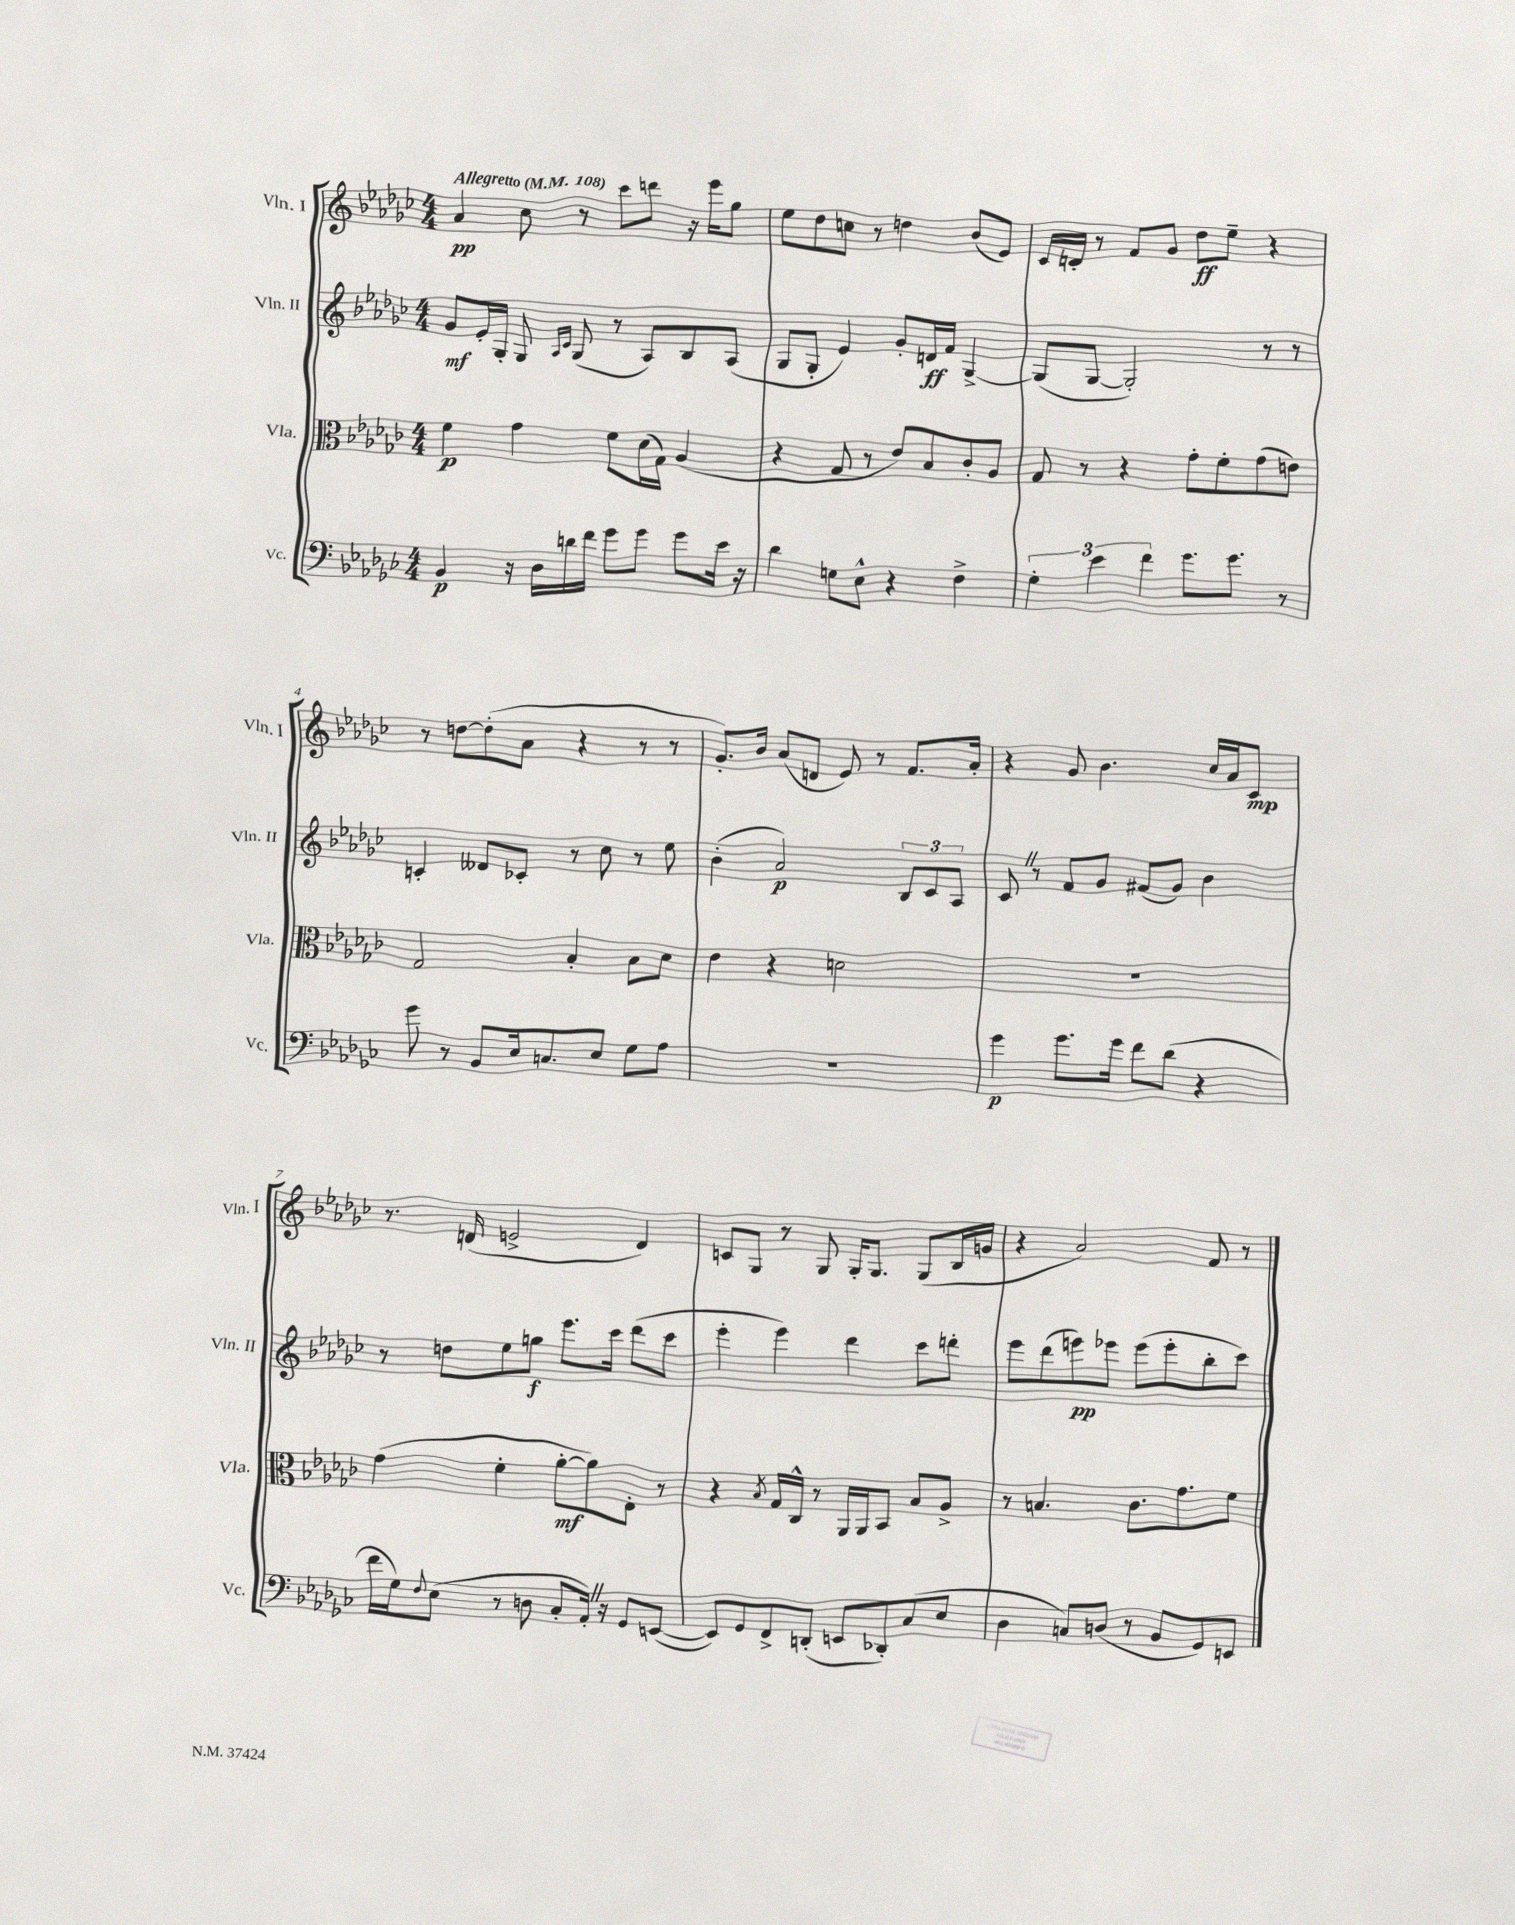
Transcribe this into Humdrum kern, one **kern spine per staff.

**kern	**kern	**kern	**kern
*staff4	*staff3	*staff2	*staff1
*clefF4	*clefC3	*clefG2	*clefG2
*k[b-e-a-d-g-c-]	*k[b-e-a-d-g-c-]	*k[b-e-a-d-g-c-]	*k[b-e-a-d-g-c-]
*M4/4	*M4/4	*M4/4	*M4/4
*MM108	*MM108	*MM108	*MM108
4BB-	4f	8g-	4a-
.	.	16e-'	.
.	.	16G-'	.
16r	4g-	8G-	8cc-
16D-	.	.	.
.	.	16qqA-	.
.	.	16qqc-	.
16d	.	(8G-	8r
16f	.	.	.
8g-	8f	8r	8ccc-
8g-	(16d-	8A-)	8ddd
.	16G-)	.	.
8g-	(4A-	8B-	16r
.	.	.	16eee-
16e-	.	(8A-	8gg-
16r	.	.	.
=	=	=	=
4d-	4r	8G-	8ee-
.	.	8G-'	8dd-
8G	8G-	4e-)	8cc
8E-^^	8r	.	8r
4r	8e-)	8g-'	4dd
.	8B-	16d	.
.	.	16f	.
4F^	8c-'	[4G-^	(8b-
.	8A-	.	8e-)
=	=	=	=
6G-'	8G-	(8G-]	16c-
.	.	.	16d'
.	8r	[8G-	8r
6e-	.	.	.
.	4r	2G-'])	8f
6f	.	.	.
.	.	.	8g-
8.g-	8g-'	.	8dd-
.	8f'	.	8ee-~
8.g-	.	.	.
.	(8g-	8r	4r
8r	8e)	8r	.
=	=	=	=
8g-	2G-	4c'	8r
8r	.	.	[8dd
8BB-	.	8d--	(8dd']
16E-	.	8c-'	8a-
8.C	.	.	.
.	4B-'	8r	4r
8E-	.	8cc-	.
8G-	8B-	8r	8r
8A-	8d-	8ee-	8r
=	=	=	=
1r	4e-	(4b-'	8.g-')
.	.	.	16b-
.	4r	2a-)	(8a-
.	.	.	8d
.	2d	.	8e-)
.	.	.	8r
.	.	12B-	8.f
.	.	12c-	.
.	.	12A-	.
.	.	.	16a-'
=	=	=	=
4g-	1r	8c-	4r
.	.	8r	.
8.g-	.	8f	8g-
.	.	8g-	4.b-
16g-	.	.	.
8f	.	(8f#	.
(8d-	.	8g-)	.
4r	.	4b-	16cc-
.	.	.	16a-
.	.	.	8c-
=	=	=	=
16f	(4g-	8r	8.r
16G-)	.	.	.
8qqF	.	.	.
(8E-	.	8dd	.
.	.	.	(16d
8r	4f'	8ee-	2e^
8D	.	8gg	.
8C-'	[8a-'	8.eee-	.
16AA-')	8a-])	.	.
16r	.	16ccc-	.
8GG-	8E-'	(8ddd-	4d)
([8EE	8r	8ccc-	.
=	=	=	=
8EE])	4r	4eee-'	8c
8GG-	.	.	8G-
.	8qB-	.	.
8FF^	16G-	4eee-)	8r
.	16C-^^	.	.
(8DD'	8r	.	8G-
8EE	16AA-	4ddd-	16G-'
.	16AA-	.	8.G-
8DD-')	8BB-	.	.
(8C-	8B-	8ccc-	(8G-
8E-	8A-^	8ddd'	16B-
.	.	.	16g
=	=	=	=
4D-	8r	8eee-	4r
.	4.B	(8ddd-	.
8C)	.	8eee)	2a-)
(8D	.	8eee-	.
8r	8.c-	(8eee-	.
8BB-	.	8eee-'	.
.	8.g-	.	.
8GG-)	.	8bb-'	8f
8EE	8f	8ccc-)	8r
==	==	==	==
*-	*-	*-	*-
